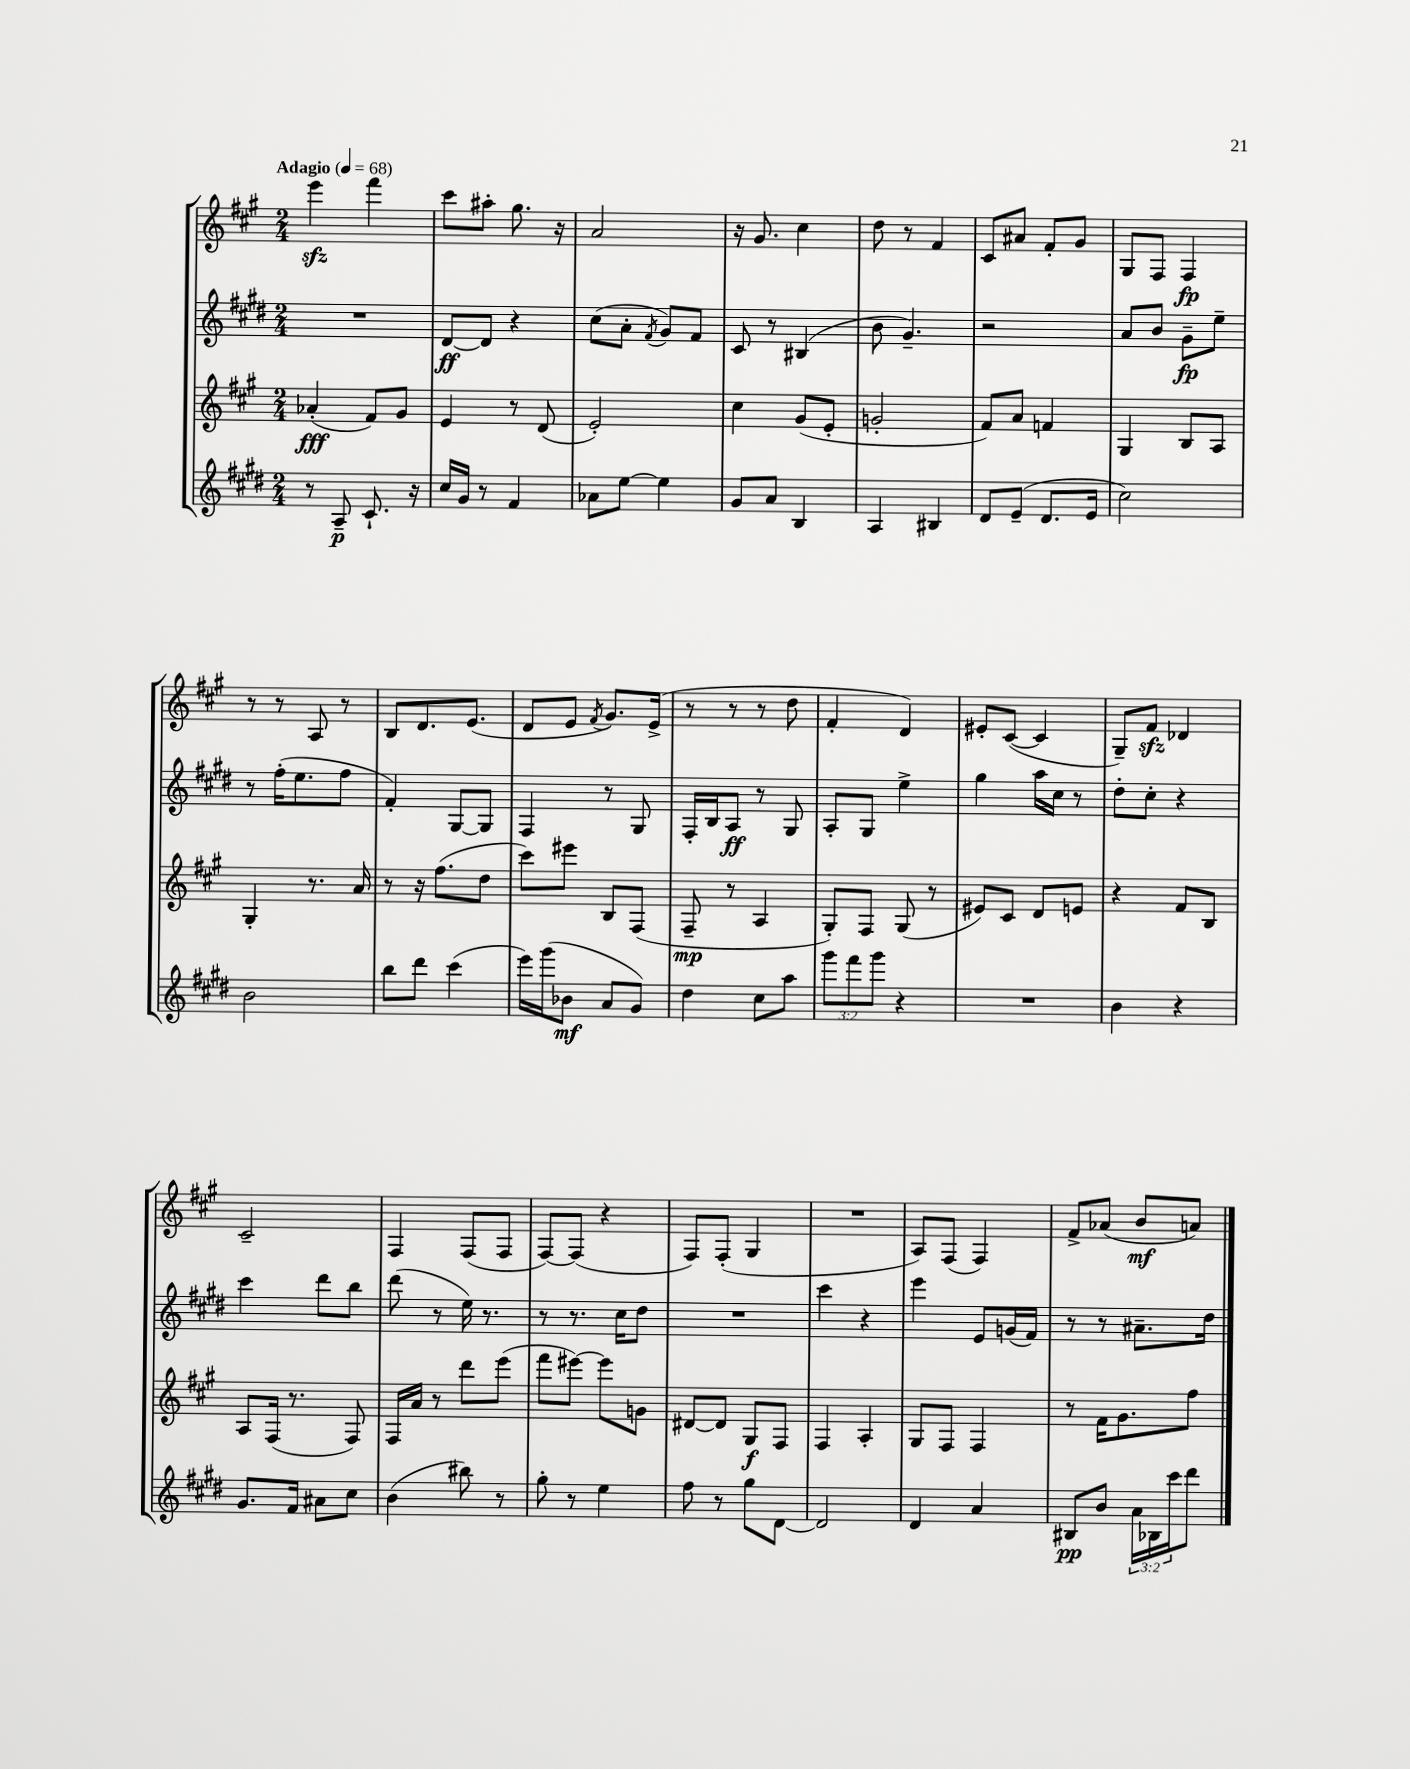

**kern	**kern	**kern	**kern
*staff4	*staff3	*staff2	*staff1
*clefG2	*clefG2	*clefG2	*clefG2
*k[f#c#g#d#]	*k[f#c#g#]	*k[f#c#g#d#]	*k[f#c#g#]
*M2/4	*M2/4	*M2/4	*M2/4
*MM68	*MM68	*MM68	*MM68
8r	(4a-'	2r	4eee
8A~	.	.	.
8.c#`	8f#)	.	4fff#
.	8g#	.	.
16r	.	.	.
=	=	=	=
16cc#	4e	[8d#	8ccc#
16g#	.	.	.
8r	.	8d#]	8aa#'
4f#	8r	4r	8.gg#
.	(8d	.	.
.	.	.	16r
=	=	=	=
8a-	2e')	(8cc#	2a
[8ee	.	8a'	.
.	.	8qf#	.
4ee]	.	8g#)	.
.	.	8f#	.
=	=	=	=
8g#	4cc#	8c#	16r
.	.	.	8.g#
8a	.	8r	.
4B	(8g#	(4B#	4cc#
.	8e'	.	.
=	=	=	=
4A	2g'	8b	8dd
.	.	4.g#~)	8r
4B#	.	.	4f#
=	=	=	=
8d#	8f#)	2r	8c#
(8e~	8a	.	8a#
8.d#	4f	.	8f#'
.	.	.	8g#
16e	.	.	.
=	=	=	=
2cc#)	4G#	8a	8G#
.	.	8b	8F#
.	8B	8g#~	4F#
.	8A	8ee~	.
=	=	=	=
2b	4G#'	8r	8r
.	.	(16ff#'	8r
.	.	8.ee	.
.	8.r	.	8A
.	.	8ff#	8r
.	16a	.	.
=	=	=	=
8bb	8r	4f#')	8B
8ddd#	16r	.	8.d
.	(8.ff#	.	.
(4ccc#	.	[8G#	.
.	.	.	(8.e
.	8dd	8G#]	.
=	=	=	=
16eee)	8ccc#)	4F#	8d
(16ggg#	.	.	.
8b-	8eee#	.	8e
.	.	.	8qf#
8a	8B	8r	8.g#)
8g#)	(8F#	8G#	.
.	.	.	(16e^
=	=	=	=
4dd#	8F#~	16F#'	8r
.	.	16B	.
.	8r	8A	8r
8cc#	4A	8r	8r
8aa	.	8G#	8dd
=	=	=	=
12ggg#	8G#')	8A'	4f#'
12fff#	.	.	.
.	8F#	8G#	.
12ggg#	.	.	.
4r	(8G#	4ee^	4d)
.	8r	.	.
=	=	=	=
2r	8e#)	4gg#	8e#'
.	8c#	.	([8c#
.	8d	16aa	4c#]
.	.	16cc#	.
.	8e	8r	.
=	=	=	=
4b	4r	8dd#'	8G#~)
.	.	8cc#'	8f#
4r	8f#	4r	4d-
.	8B	.	.
=	=	=	=
8.g#	8A	4ccc#	2c#~
.	(16F#	.	.
16f#	8.r	.	.
8a#	.	8ddd#	.
8cc#	8F#)	8bb	.
=	=	=	=
(4b	16F#	(8ddd#	4F#
.	16a	.	.
.	8r	8r	.
8bb#)	8ddd	16ee)	(8F#
.	.	8.r	.
8r	(8eee	.	8F#
=	=	=	=
8gg#'	8fff#	8r	[8F#)
8r	[8eee#)	8.r	(8F#]
4ee	8eee#]	.	4r
.	.	16cc#	.
.	8g	8dd#	.
=	=	=	=
8ff#	[8d#	2r	8F#)
8r	8d#]	.	(8F#'
8gg#	8G#	.	4G#
[8d#	8F#	.	.
=	=	=	=
2d#]	4F#	4ccc#	2r
.	4A'	4r	.
=	=	=	=
4d#	8G#	4eee	8A)
.	8F#	.	(8F#
4a	4F#	8e	4F#)
.	.	(16g	.
.	.	16f#)	.
=	=	=	=
8B#	8r	8r	8f#^
8b	16f#	8r	(8a-
.	8.g#	.	.
24a	.	8.a#~	8b
24B-	.	.	.
24ccc#	.	.	.
8ddd#	8ff#	.	8a)
.	.	16dd#	.
==	==	==	==
*-	*-	*-	*-
